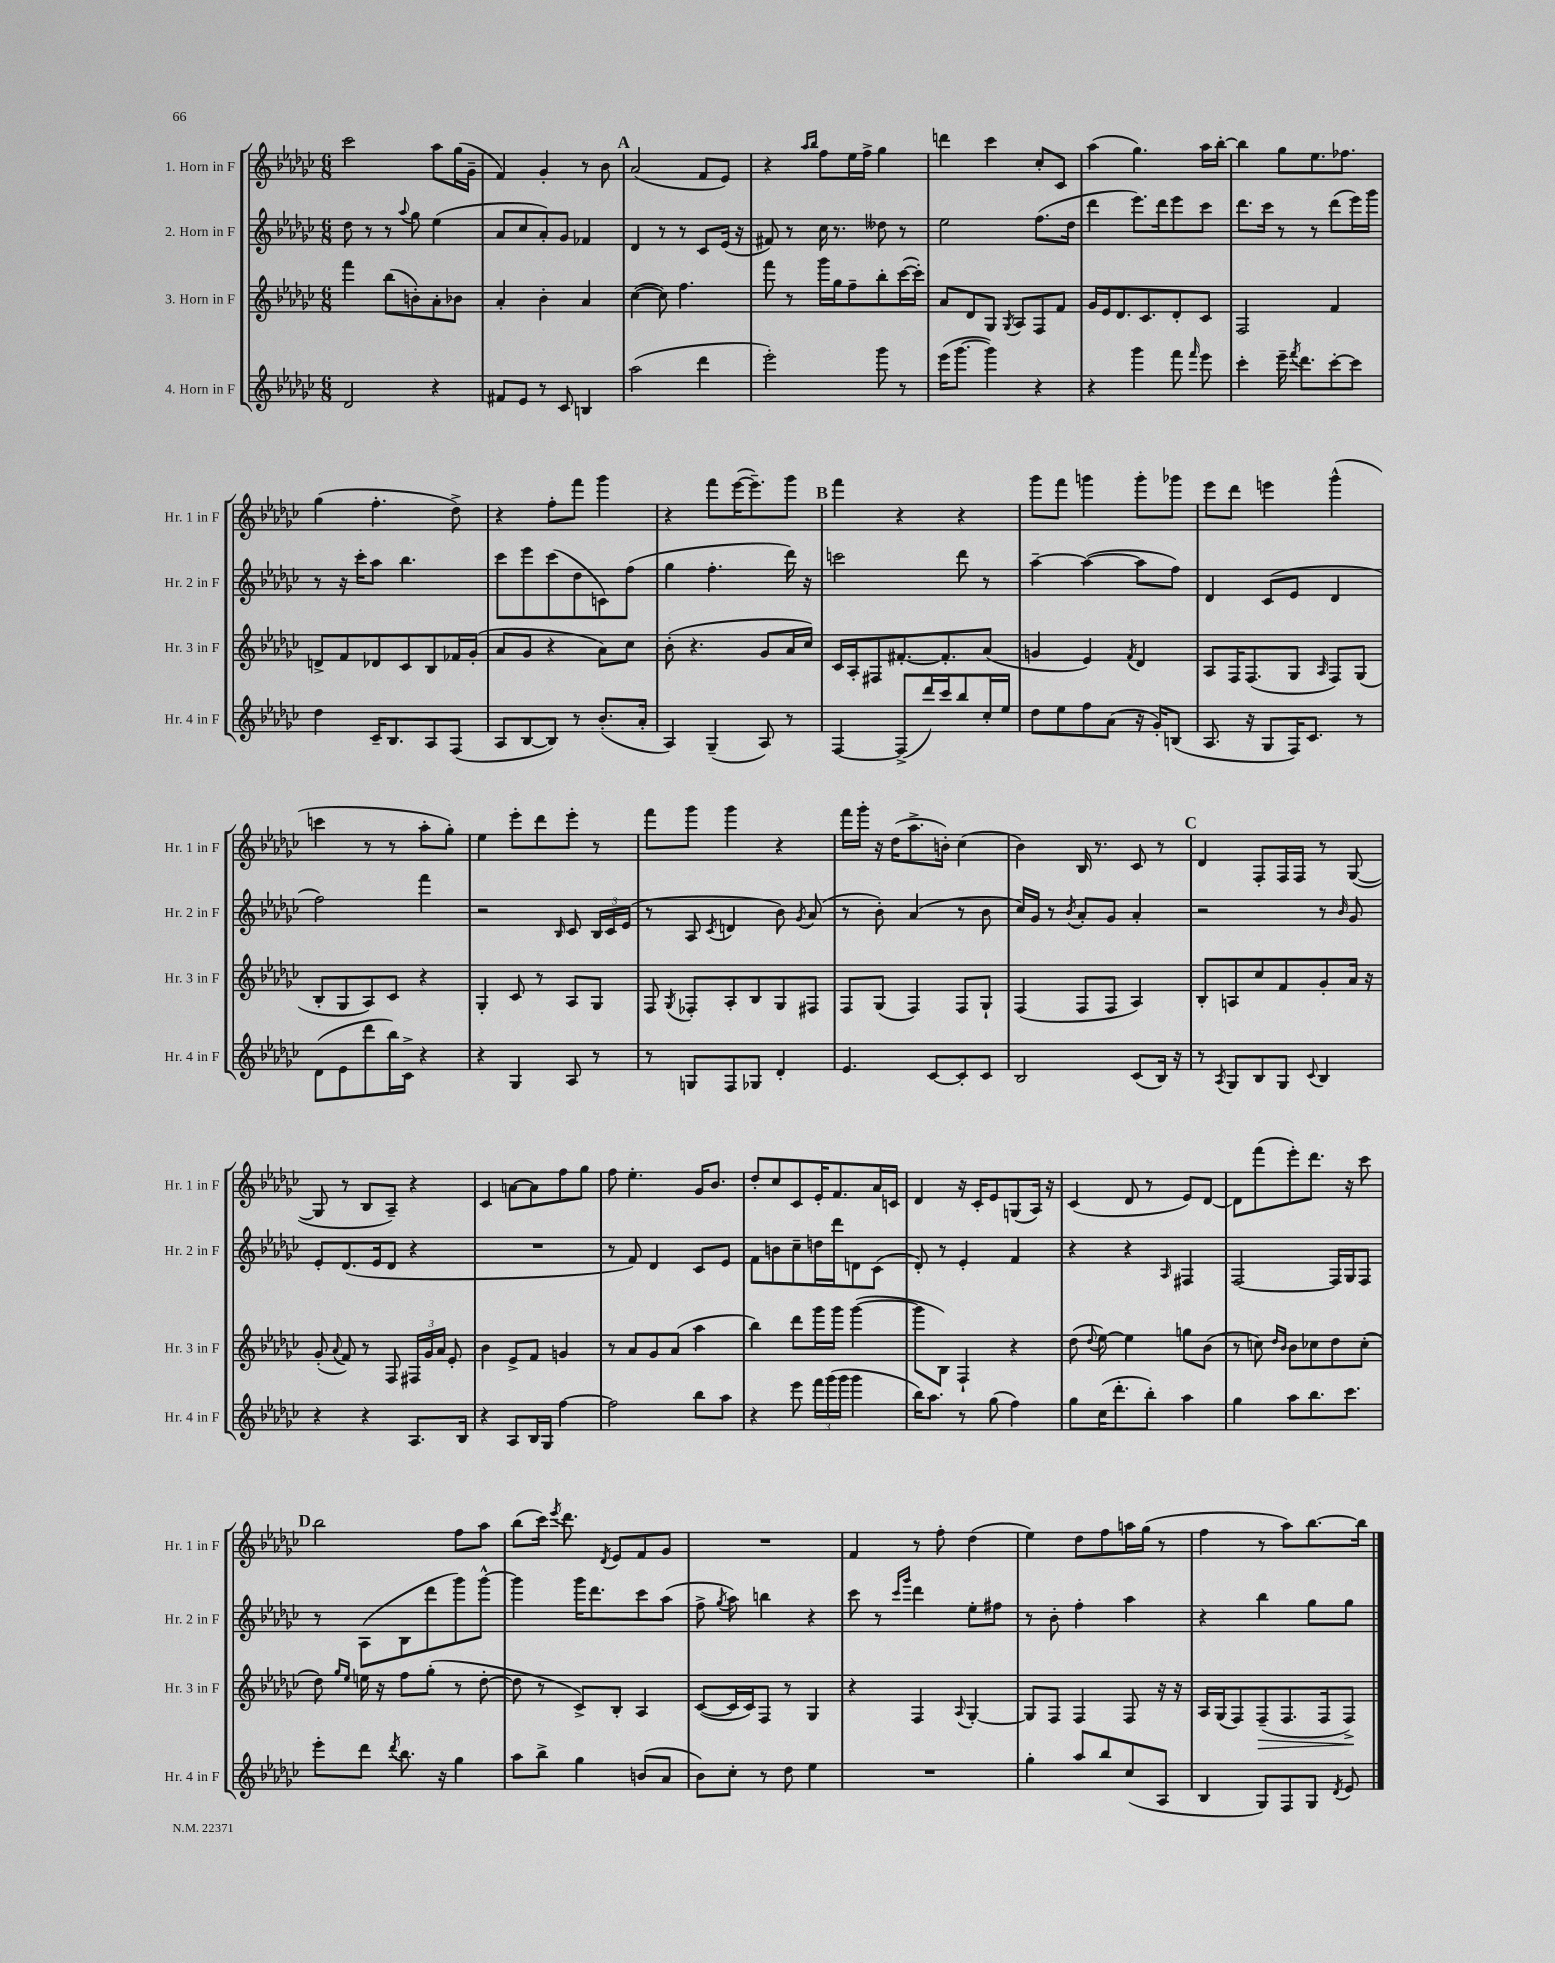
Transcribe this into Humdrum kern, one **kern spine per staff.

**kern	**kern	**kern	**kern
*staff4	*staff3	*staff2	*staff1
*clefG2	*clefG2	*clefG2	*clefG2
*k[b-e-a-d-g-c-]	*k[b-e-a-d-g-c-]	*k[b-e-a-d-g-c-]	*k[b-e-a-d-g-c-]
*M6/8	*M6/8	*M6/8	*M6/8
2d-/	4fff\	8dd-\	2ccc-\
.	.	8r	.
.	(8bb-\L	8r	.
.	.	8qqaa-/	.
.	8b'\)	8gg-\	.
4r	8a-'\	(4ee-\	8aa-\L
.	8b-\J	.	(16gg-\L
.	.	.	16g-~\JJ
=	=	=	=
8f#/L	4a-'/	8a-/L	4f/)
8e-/J	.	8cc-/	.
8r	4b-'\	8a-'/)	4g-'/
8c-/	.	8g-/J	.
4B/	4a-/	4f-/	8r
.	.	.	8b-\
=	=	=	=
(2aa-\	([4cc-\	4d-/	(2a-/
.	8cc-\])	8r	.
.	4.ff\	8r	.
4ddd-\	.	8c-/L	8f/L
.	.	(16e-/Jk	8e-/J)
.	.	16r	.
=	=	=	=
2eee-'\)	8fff\	8f#/)	4r
.	8r	8r	.
.	.	.	16qqaa-/LL
.	.	.	16qqbb-/JJ
.	16ggg-\LL	16cc-\	8ff\L
.	16gg-\J	8.r	.
.	8ff~\	.	16ee-\L
.	.	.	16ff^\JJ
8ggg-\	8bb-'\	8dd--\	4gg-\
8r	([16ccc-\L	8r	.
.	16ccc-'\]JJ)	.	.
=	=	=	=
(16eee-\LK	8a-/L	2ee-\	4ddd\
[8.ggg-\J	.	.	.
.	8d-/	.	.
4ggg-\])	8G-/J	.	4ccc-\
.	8qG-/	.	.
.	8A-/L	.	.
4r	8F/	(8.ff\L	8cc-'/L
.	8f/J	.	8c-/J
.	.	16dd-\Jk	.
=	=	=	=
4r	16g-/LL	4ddd-\	(4aa-\
.	16e-/J	.	.
.	8.d-/	.	.
4ggg-\	.	8.eee-\L)	4.gg-\)
.	8.c-/	.	.
.	.	16ddd-\k	.
8fff\	8d-'/	8eee-\	.
16qqfff/	.	.	.
8eee-\	8c-/J	8ccc-\J	16aa-\LL
.	.	.	[16bb-'\JJ
=	=	=	=
4ccc-'\	2F/	8.ddd-\L	4bb-\]
.	.	16ccc-\Jk	.
16eee-~\	.	8r	8gg-\L
8qfff/	.	.	.
8.ddd-\L	.	.	.
.	.	8r	8.ee-\
[8ccc-'\	4f/	(8ddd-\L	.
.	.	.	8.ff-\J
8ccc-\]J	.	16eee-\L)	.
.	.	16ggg-\JJ	.
=	=	=	=
4dd-\	8d^/L	8r	(4gg-\
.	8f/	16r	.
.	.	16ccc-'\LK	.
16c-~/LK	8d-/	8aa-\J	4.ff'\
8.B-/	.	.	.
.	8c-/	4.bb-\	.
8A-/	8B-/	.	.
(8F/J	16f-/L	.	8dd-^\)
.	(16g-'/JJ	.	.
=	=	=	=
8A-/L	8a-/L	8ccc-\L	4r
[8B-/	8g-/J	8eee-\	.
8B-/]J)	4r	(8ccc-\	8ff'\L
8r	.	8dd-\	8fff\J
(8.b-'/L	8a-\L)	8c\)	4ggg-\
.	8cc-\J	(8ff\J	.
16a-'/Jk	.	.	.
=	=	=	=
4A-/)	(8b-'\	4gg-\	4r
.	4.r	.	.
(4G-~/	.	4.ff'\	8fff\L
.	.	.	([16eee-\K
.	.	.	8.eee-~\])
8A-/)	8g-/L	.	.
8r	16a-/L	16ddd-\)	8ggg-\J
.	16cc-/JJ)	16r	.
=	=	=	=
[4F/	16c-/LL	2ccc\	4fff\
.	16A-'/J	.	.
.	8F#/	.	.
(8F^/]L	[8.f#'/	.	4r
16ddd-/L)	.	.	.
16ccc-/J	8.f#'/]	.	.
8bb-/	.	8ddd-\	4r
16cc-'/L	(8a-/J	8r	.
16ee-/JJ	.	.	.
=	=	=	=
8dd-\L	4g/	[4aa-~\	8ggg-\L
8ee-\	.	.	8fff\J
8ff\	4e-/)	(4aa-\_	4ggg\
(8a-\J	.	.	.
.	8qf/	.	.
16r	4d-/	8aa-\]L	8ggg'\L
16g-'/LK)	.	.	.
(8B/J	.	8ff\J)	8ggg-\J
=	=	=	=
8.A-/	8A-/L	4d-/	8eee-\L
.	16F/K	.	8ddd-\J
16r	(8.F/	.	.
8G-/L	.	(8c-/L	4eee\
16F/K)	8G-/J	8e-/J	.
8.c-/J	.	.	.
.	16qqA-/	.	.
.	8F/L)	4d-/	(4ggg-^^\
8r	(8G-/J	.	.
=	=	=	=
(8d-\L	8B-'/L	2ff\)	4ccc\
8e-\	8G-/	.	.
8ddd-\	8A-/)	.	8r
16bb-\L)	8c-/J	.	8r
16c-^\JJ	.	.	.
4r	4r	4fff\	8aa-'\L
.	.	.	8gg-'\J)
=	=	=	=
4r	4G-'/	2r	4ee-\
4G-/	8c-/	.	8eee-'\L
.	8r	.	8ddd-\
.	.	16qqB-/	.
8A-/	8A-/L	8c-/	8eee-'\J
8r	8G-/J	24B-/LL	8r
.	.	24c-/	.
.	.	(24e-/JJ	.
=	=	=	=
8r	8F/	8r	8fff\L
.	8qG-/	.	.
8G/L	8F-'/L	8A-/	8ggg-\J
.	.	8qc-/	.
8F/	8A-'/	4d/	4ggg-\
8G-/J	8B-/	.	.
4d-'/	8G-/	8b-\)	4r
.	.	8qg-/	.
.	8F#/J	(8a-/	.
=	=	=	=
4.e-/	8F/L	8r	16fff\LL
.	.	.	16ggg-'\JJ
.	(8G-/J	8b-'\)	16r
.	.	.	(16dd-\LK
.	4F/)	(4a-/	8.aa-^\
[8c-/L	.	.	.
.	.	.	16b'\Jk)
8c-'/]	8F/L	8r	(4cc-\
8c-/J	8G-`/J	8b-\	.
=	=	=	=
2B-/	(4F/	16cc-/LL)	4b-\)
.	.	16g-/JJ	.
.	.	8r	.
.	.	8qb-/	.
.	8F/L	8a-'/L	16B-/
.	.	.	8.r
.	8F/J	8g-/J	.
(8c-/L	4A-/)	4a-'/	8c-/
16B-/Jk)	.	.	8r
16r	.	.	.
=	=	=	=
8r	8B-'/L	2r	4d-/
8qA-/	.	.	.
8G-/L	8A/	.	.
8B-/	8cc-/	.	8F'/L
8G-/J	8f/	.	16F/L
.	.	.	16F/JJ
8qqc-/	.	.	.
4B-/	8g-'/	8r	8r
.	.	16qqb-/	.
.	16a-/Jk	8g-/	([8G-/
.	16r	.	.
=	=	=	=
4r	(8g-'/	8e-'/L	8G-/]
.	8qqa-/	.	.
.	8f/)	(8.d-/	8r
4r	8r	.	8B-/L
.	.	16e-/k	.
.	8F/	8d-/J	8A-~/J)
8.A-/L	24F#/LL	4r	4r
.	24g-/	.	.
.	24a-/JJ	.	.
.	8e-'/	.	.
16B-/Jk	.	.	.
=	=	=	=
4r	4b-\	2.r	4c-/
8A-/L	8e-^/L	.	[8a\L
16B-/L	8f/J	.	8a\]
16G-/JJ	.	.	.
[4ff\	4g/	.	8ff\
.	.	.	8gg-\J
=	=	=	=
2ff\]	8r	8r	8ff\
.	8a-/L	8f/)	4.ee-'\
.	8g-/	4d-/	.
.	(8a-/J	.	.
8bb-\L	4aa-\	8c-/L	16g-/LK
.	.	.	8.b-/J
8aa-\J	.	8e-/J	.
=	=	=	=
4r	4bb-\)	8f\L	8dd-'/L
.	.	8b\	8cc-/
8eee-\	8ddd-\L	8cc-~\	8c-/
24fff\LL	16ggg-\L	16dd\L	16e-'/K
(24ggg-\	.	.	.
.	16ggg-\JJ	16ddd-\J	8.f/
24ggg-\JJ	.	.	.
4ggg-\	([4ggg-\	8d\	.
.	.	(8c-\J	16a-/L
.	.	.	16c/JJ
=	=	=	=
16bb-\LK)	8ggg-\]L	8d-'/)	4d-/
8.aa-\J	.	.	.
.	8B-\J)	8r	.
8r	4F`/	4e-'/	16r
.	.	.	16c-'/LK
(8gg-\	.	.	8e-/
4ff\)	4r	4f/	(8G/
.	.	.	16A-/Jk)
.	.	.	16r
=	=	=	=
8gg-\L	(8dd-\	4r	(4c-/
.	8qqdd-/	.	.
(16cc-\K	[8ee-\)	.	.
8.ddd-'\	.	.	.
.	4ee-\]	4r	8d-/
8bb-'\J)	.	.	8r
.	.	16qqA-/	.
4aa-\	8gg\L	4F#/	8e-/L)
.	(8b-\J	.	[8d-/J
=	=	=	=
4gg-\	8r	[2F/	8d-\]L
.	8cc\)	.	(8fff\
.	16qqdd-/LL	.	.
.	16qqb-/JJ	.	.
8aa-\L	8b-\L	.	8eee-'\)
8.bb-\	8cc-\	.	8.ddd-\J
.	8dd-\	16F/]LL	.
8.ccc-\J	.	16G-/J	16r
.	(8cc-'\J	8F/J	8ccc-\
=	=	=	=
8eee-'\L	8dd-\)	8r	2bb-\
.	16qqgg-/LL	.	.
.	16qqee-/JJ	.	.
8ddd-\J	16ee\	(8A-\L	.
.	16r	.	.
8qddd-/	.	.	.
8.bb-\	8ff\L	8B-\	.
.	(8gg-'\J	8ddd-\	.
16r	.	.	.
4gg-\	8r	8ggg-\)	8ff\L
.	[8dd-'\	[8ggg-^^\J	8aa-\J
=	=	=	=
8aa-\L	8dd-\]	4ggg-\]	(8bb-\L
8bb-^\J	8r	.	16ccc-\Jk)
.	.	.	8qeee-/
.	.	.	8.ddd-\
4gg-\	8c-^/L)	16ggg-\LK	.
.	.	8.ddd-\	.
.	.	.	8qd-/
.	8B-'/J	.	8e-/L
(8b/L	4A-/	8ccc-\	8f/
8a-/J	.	(8aa-\J	8g-/J
=	=	=	=
8b-\L)	([8c-/L	8ff^\	2.r
.	.	8qgg-/	.
8cc-'\J	16c-/]L	8aa-\)	.
.	16c-/J)	.	.
8r	8F/J	4bb\	.
8dd-\	8r	.	.
4ee-\	4G-/	4r	.
=	=	=	=
2.r	4r	8ccc-\	4f/
.	.	8r	.
.	.	16qqccc-/LL	.
.	.	16qqggg-/JJ	.
.	4F/	4ddd-\	8r
.	.	.	8ff'\
.	8qqA-/	.	.
.	[4G-'/	8ee-'\L	(4dd-\
.	.	8ff#\J	.
=	=	=	=
4gg-'\	8G-/]L	8r	4ee-\)
.	8F/J	8b-'\	.
8aa-/L	4F/	4ff'\	8dd-\L
8bb-/	.	.	8ff\
(8cc-/	8F/	4aa-\	16aa\L
.	.	.	(16gg-\JJ
8A-/J	16r	.	8r
.	16r	.	.
=	=	=	=
4B-/	16A-/LL	4r	4ff\
.	(16G-/J	.	.
.	8F/)	.	.
8G-/L)	(8F~/	4bb-\	8r
8F/	8.F/	.	8aa-\L)
8G-/J	.	8gg-\L	[8.bb-\
.	16F/k	.	.
8qd-/	.	.	.
8e-/	8F^/J)	8gg-\J	.
.	.	.	16bb-\]Jk
==	==	==	==
*-	*-	*-	*-
